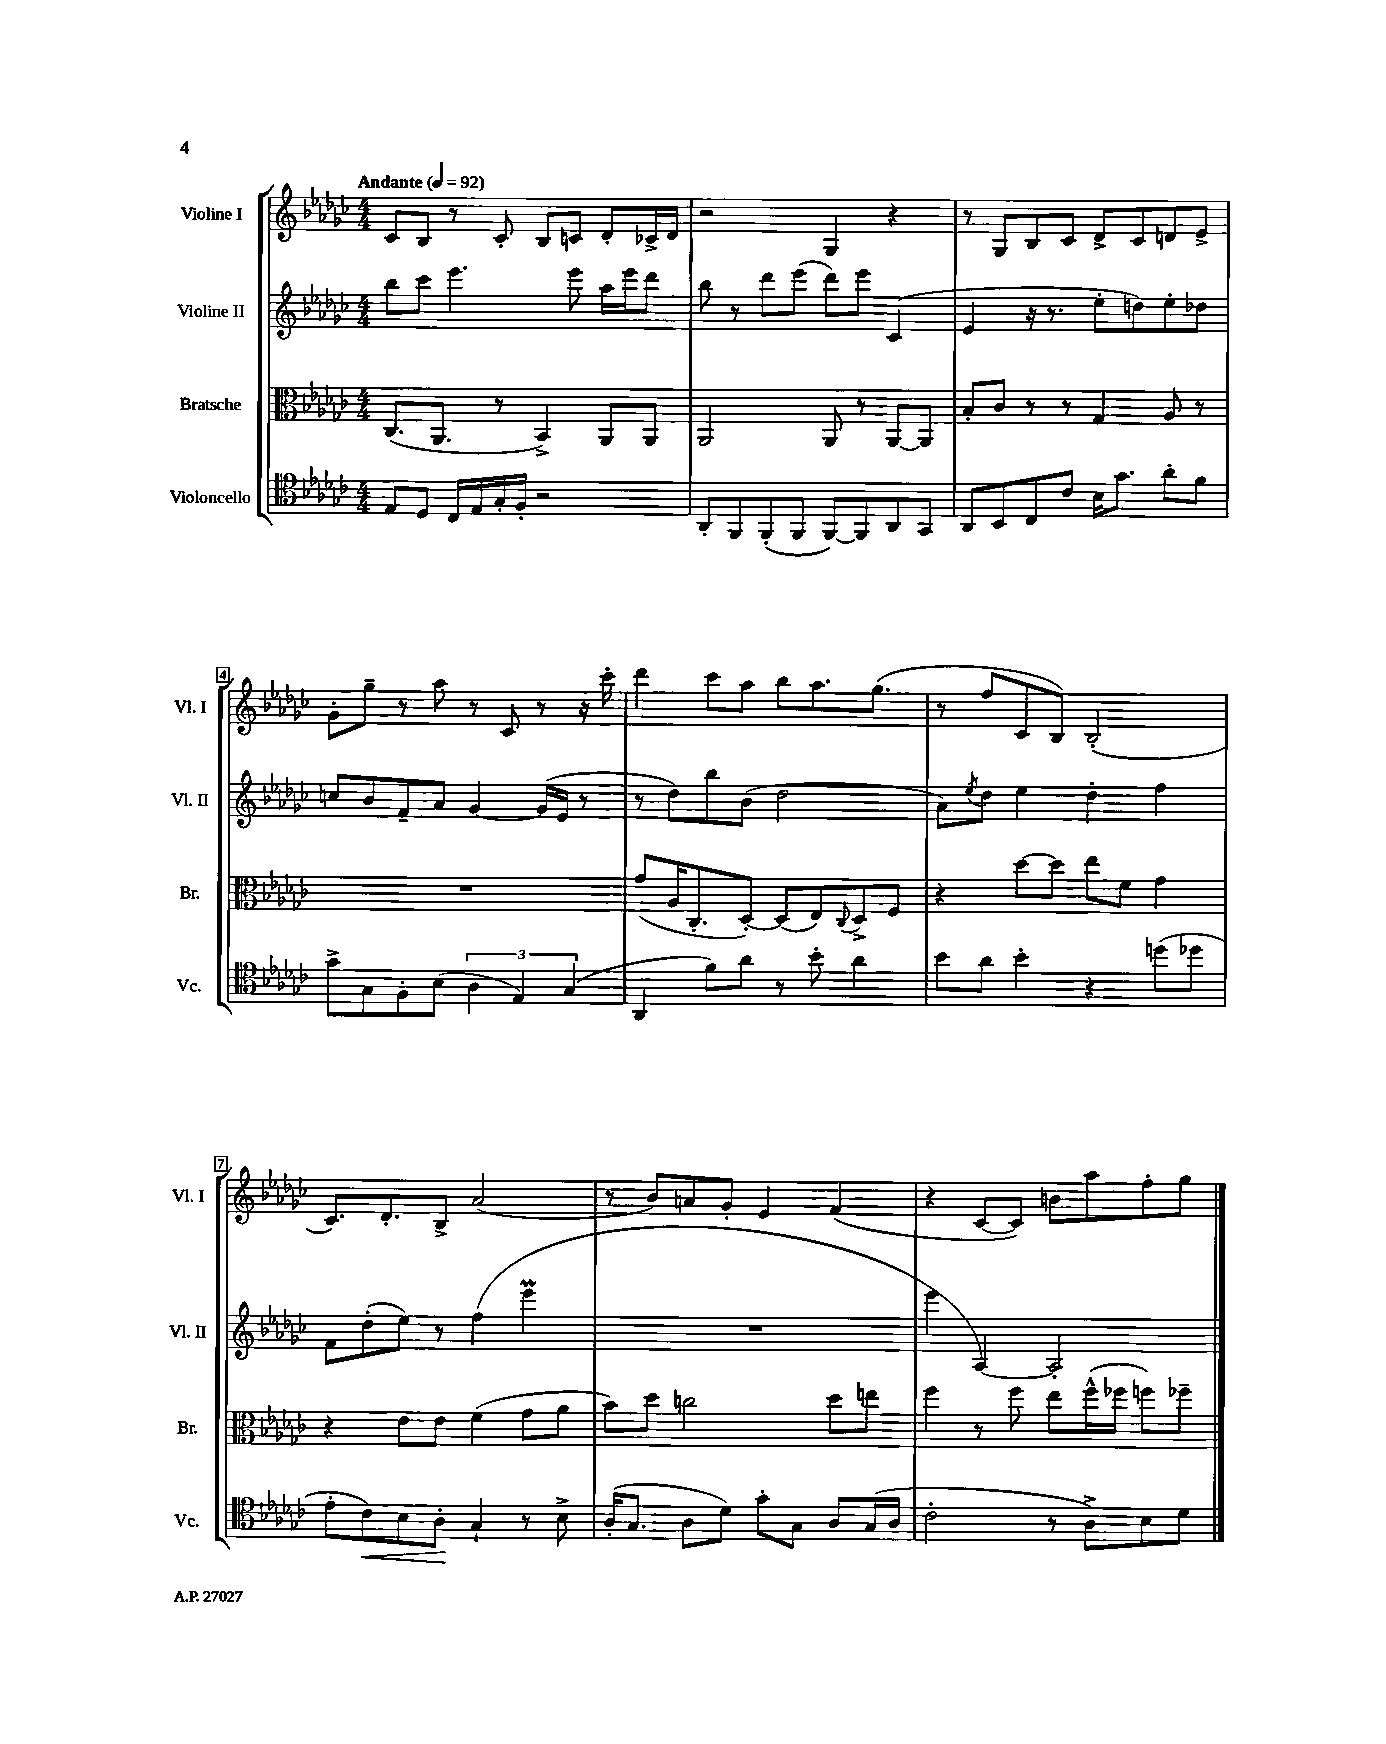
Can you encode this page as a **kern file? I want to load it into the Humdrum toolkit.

**kern	**dynam	**kern	**kern	**kern
*part4	*part4	*part3	*part2	*part1
*staff4	*staff4	*staff3	*staff2	*staff1
*I"Violoncello	*	*I"Bratsche	*I"Violine II	*I"Violine I
*I'Vc.	*	*I'Br.	*I'Vl. II	*I'Vl. I
*clefC4	*	*clefC3	*clefG2	*clefG2
*k[b-e-a-d-g-c-]	*	*k[b-e-a-d-g-c-]	*k[b-e-a-d-g-c-]	*k[b-e-a-d-g-c-]
*M4/4	*	*M4/4	*M4/4	*M4/4
*MM92	*	*MM92	*MM92	*MM92
=1	=1	=1	=1	=1
!	!	!	!	!LO:TX:a:B:t=Andante
8E-/L	.	(8.C-/L	8bb-\L	8c-/L
8D-/J	.	.	8ccc-\J	8B-/J
.	.	8.AA-/J	.	.
16C-/LL	.	.	4.eee-\	8r
16E-/	.	.	.	.
16G-'/	.	8r	.	8c-'/
16F'/JJ	.	.	.	.
2r	.	4BB-^/)	.	8B-/L
.	.	.	8eee-\	8cn/J
.	.	8AA-/L	16aa-\LL	8d-'/L
.	.	.	16eee-\J	.
.	.	8AA-/J	8ddd-\J	16c-X^/L
.	.	.	.	16d-/JJ
=2	=2	=2	=2	=2
8AA-'/L	.	2AA-/	8bb-\	2r
8FF/	.	.	8r	.
(8FF'/	.	.	8ddd-\L	.
8FF/J	.	.	(8eee-\J	.
[8FF/L)	.	8AA-/	8ddd-\L)	4G-/
8FF/]	.	8r	8eee-\J	.
8AA-/	.	[8AA-/L	(4c-/	4r
8GG-/J	.	8AA-/J]	.	.
=3	=3	=3	=3	=3
8AA-/L	.	8B-'/L	4e-/	8r
8BB-/	.	8c-/J	.	8G-/L
8C-/	.	8r	16r	8B-/
.	.	.	8.r	.
8c-/J	.	8r	.	8c-/J
16B-\KL	.	4G-/	8ee-'\L	8d-^/L
8.g-\J	.	.	.	.
.	.	.	8ddn\)	8c-/
8a-'\L	.	8A-/	8ee-'\	8dn/
8f\J	.	8r	8dd-X\J	8e-^/J
!!LO:LB:g=z
=4	=4	=4	=4	=4
8g-^\L	.	1r	8ccn/L	8g-'\L
8G-\	.	.	8b-/	8gg-~\J
8F'\	.	.	8f~/	8r
(8B-\J	.	.	8a-/J	8aa-\
6A-\	.	.	[4g-/	8r
.	.	.	.	8c-/
6E-/)	.	.	.	.
.	.	.	(16g-/LL]	8r
.	.	.	16e-/JJ	.
(6G-/	.	.	.	.
.	.	.	8r	16r
.	.	.	.	16ccc-'\
=5	=5	=5	=5	=5
4AA-/	.	(8g-/L	8r	4ddd-\
.	.	16A-/K	8dd-\L)	.
.	.	8.C-'/	.	.
8f\L)	.	.	8bb-\	8ccc-\L
8a-\J	.	[8D-'/J)	(8b-\J	8aa-\J
8r	.	(8D-/L]	2dd-\	8bb-\L
8b-'\	.	8E-/)	.	8.aa-\
.	.	8qqC-/	.	.
4a-\	.	8D-^/	.	.
.	.	.	.	(8.gg-\J
.	.	8F/J	.	.
=6	=6	=6	=6	=6
8b-\L	.	4r	8a-\L)	8r
.	.	.	8qee-/	.
8a-\J	.	.	8dd-\J	8ff/L
4b-'\	.	[8dd-\L	4ee-\	8c-/
.	.	8dd-\J]	.	8B-/J)
4r	.	8ee-\L	4dd-'\	(2B-'/
.	.	8f\J	.	.
(8ddn\L	.	4g-\	4ff\	.
8dd-X\J	.	.	.	.
!!LO:LB:g=z
=7	=7	=7	=7	=7
8e-'\L	.	4r	8f\L	8.c-/L)
!	!LO:HP:b	!	!	!
8c-\)	<	.	(8dd-'\	.
.	.	.	.	8.d-'/
8B-\	.	8e-\L	8ee-\J)	.
8A-'\J	.	8e-\J	8r	8B-^/J
4G-`/	[	(4f\	(4ff\	(2a-/
8r	.	8g-\L	4eee-M\	.
8B-^\	.	8a-\J	.	.
=8	=8	=8	=8	=8
(16A-'/KL	.	8b-\L)	1r	8r
8.G-/J	.	.	.	.
.	.	8dd-\J	.	8b-/L)
8A-\L	.	2ccn\	.	8an/
8d-\J)	.	.	.	8g-'/J
8g-'\L	.	.	.	4e-/
8G-\J	.	.	.	.
8A-/L	.	8dd-\L	.	(4f/
(16G-/L	.	8een\J	.	.
16A-/JJ	.	.	.	.
=9	=9	=9	=9	=9
2c-'\	.	4ff\	4eee-\	4r
.	.	8r	[4A-/)	[8c-/L
.	.	8ff\	.	8c-/J])
8r	.	8ee-\L	2A-'/]	8bn\L
8A-^\L)	.	(16ff^^\L	.	8aa-\
.	.	16ff-X\JJ	.	.
8B-\	.	8ffn\L)	.	8ff'\
8d-\J	.	8ff-X~\J	.	8gg-\J
==	==	==	==	==
*-	*-	*-	*-	*-
